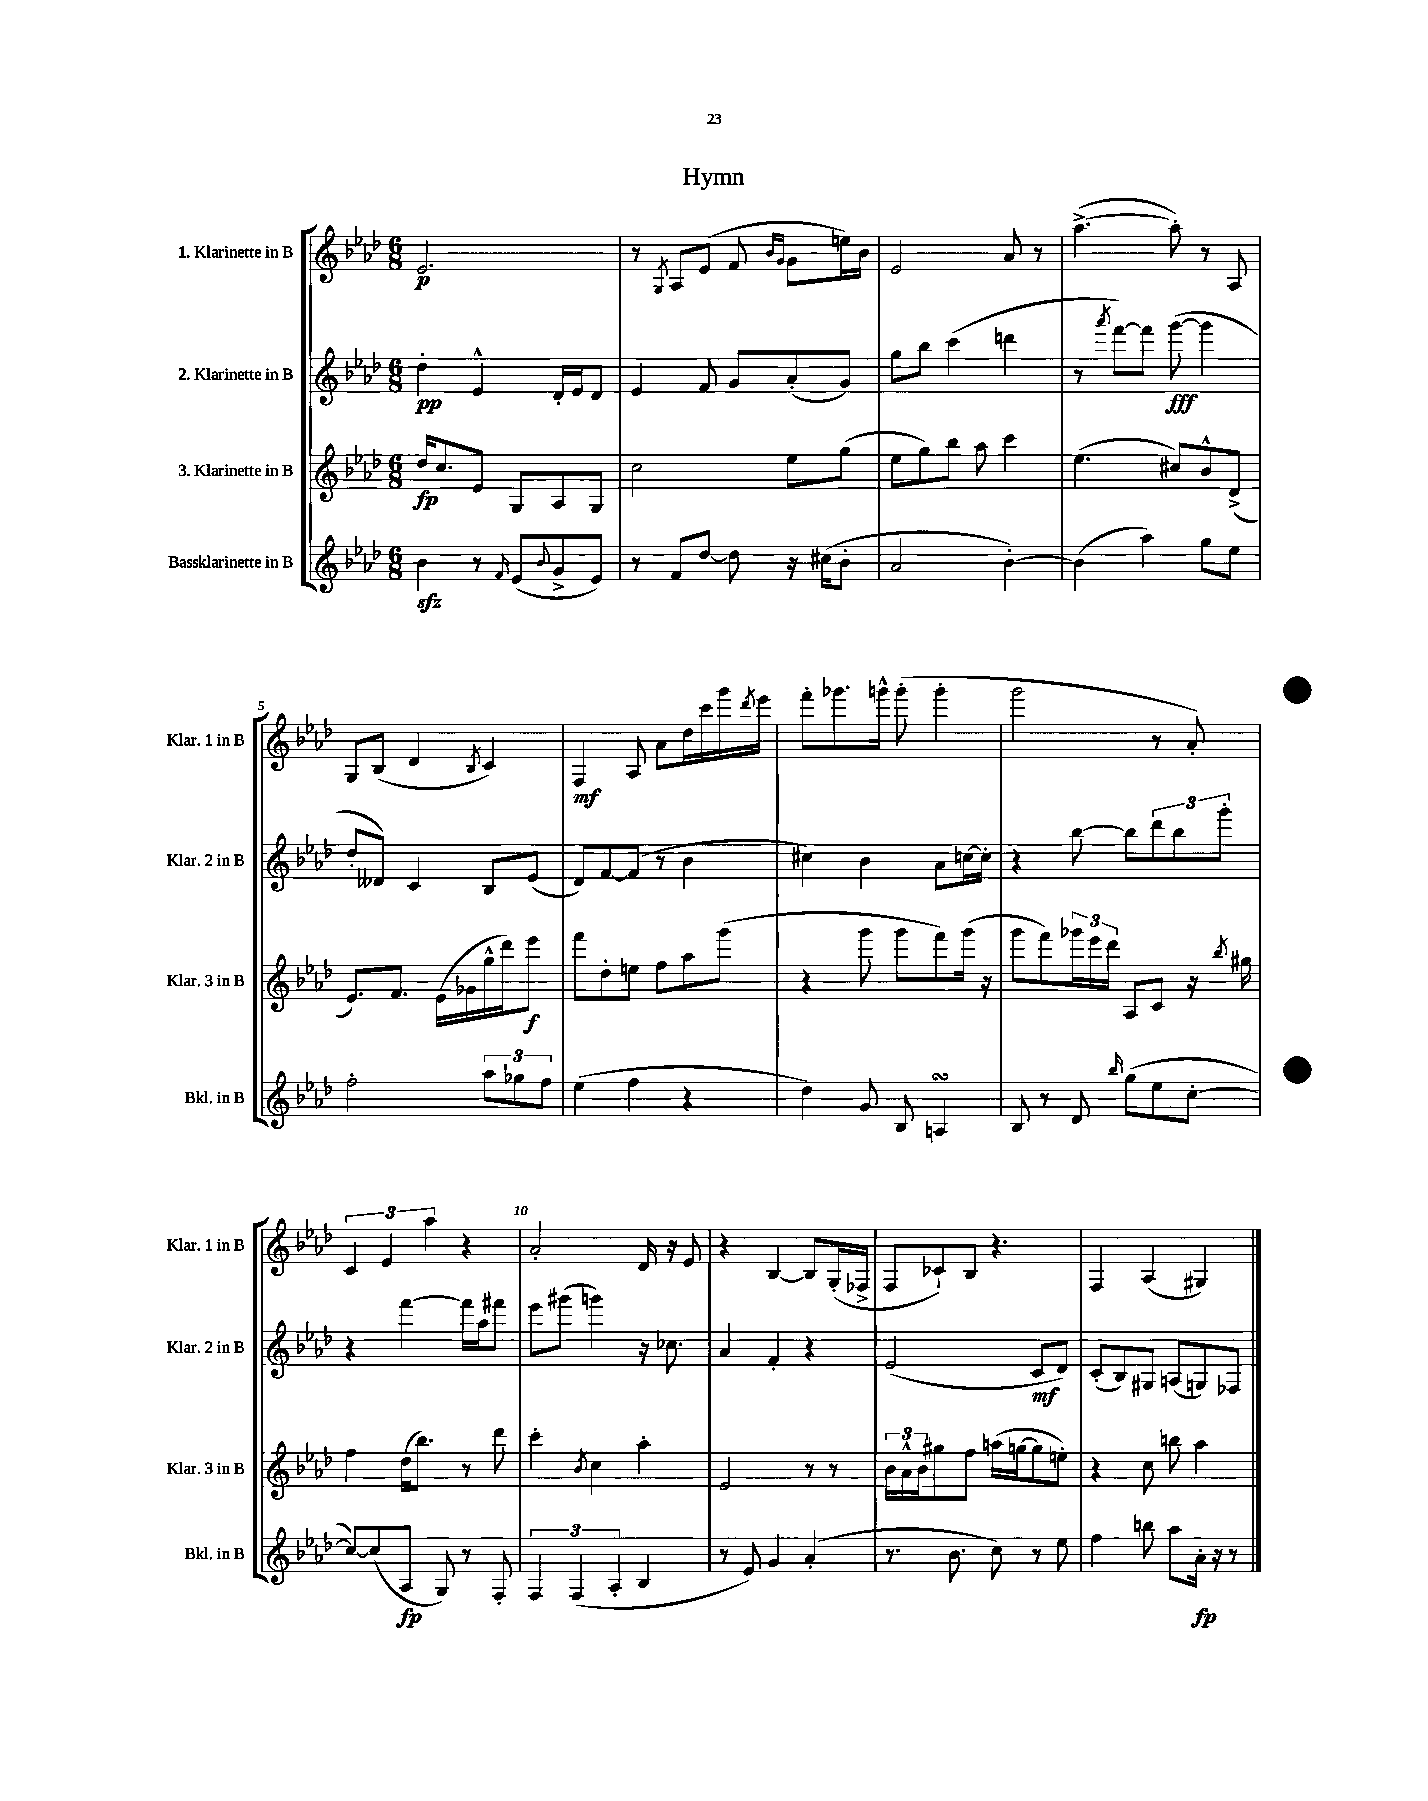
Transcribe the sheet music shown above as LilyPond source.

\header { title = "Hymn" }
<<
\new StaffGroup <<
\new Staff = "s0" \with { instrumentName = "1. Klarinette in B" shortInstrumentName = "Klar. 1 in B" } {
    \clef treble \key aes \major \numericTimeSignature \time 6/8
    ees'2.\p |
    r8 \acciaccatura { g8 } aes8 ees'8( f'8 \grace { bes'16 g'16 } g'8 e''16) bes'16 |
    ees'2 aes'8 r8 |
    aes''4.~->( aes''8-.) r8 aes8 |
    g8 bes8( des'4 \acciaccatura { bes8 } c'4) |
    f4\mf aes8 aes'8 des''16 c'''16 g'''16 \acciaccatura { des'''8 } ees'''16 |
    f'''8-. ges'''8. g'''16-^ g'''8-.( g'''4-. |
    g'''2 r8 aes'8-.) |
    \tuplet 3/2 { c'4 ees'4 aes''4 } r4 |
    aes'2-. des'16 r16 ees'8 |
    r4 bes4~ bes8 g16-.( fes16-> |
    f8 ces'8-!) bes8 r4. |
    f4 aes4( gis4) \bar "|." |
}
\new Staff = "s1" \with { instrumentName = "2. Klarinette in B" shortInstrumentName = "Klar. 2 in B" } {
    \clef treble \key aes \major \numericTimeSignature \time 6/8
    des''4-.\pp ees'4-^ des'16-. ees'16 des'8 |
    ees'4 f'8 g'8 aes'8-.( g'8) |
    g''8 bes''8 c'''4( d'''4 |
    r8 \acciaccatura { aes'''8 } f'''8~) f'''8 g'''8~\fff( g'''4 |
    des''8-. deses'8) c'4 bes8 ees'8( |
    des'8) f'8~ f'8( r8 bes'4 |
    cis''4) bes'4 aes'8 c''16~ c''16-. |
    r4 bes''8~ bes''8 \tuplet 3/2 { des'''8 bes''8 g'''8-. } |
    r4 f'''4~ f'''16 aes''16 fis'''8 |
    ees'''8 gis'''8( g'''4) r16 ces''8. |
    aes'4 f'4-. r4 |
    ees'2( c'8\mf des'8) |
    c'8-.( bes8) gis8 a8( g8) fes8 \bar "|." |
}
\new Staff = "s2" \with { instrumentName = "3. Klarinette in B" shortInstrumentName = "Klar. 3 in B" } {
    \clef treble \key aes \major \numericTimeSignature \time 6/8
    des''16\fp c''8. ees'8 g8 aes8 g8 |
    c''2 ees''8 g''8( |
    ees''8 g''8) bes''8 aes''8 c'''4 |
    ees''4.( cis''8) bes'8-^ des'8->( |
    ees'8.) f'8. ees'16( ges'16 g''16-^ des'''16) ees'''8\f |
    f'''8 des''8-. e''8 f''8 aes''8 g'''8( |
    r4 g'''8 g'''8 f'''8) g'''16( r16 |
    g'''8 f'''8) \tuplet 3/2 { ges'''16 ees'''16 des'''16 } aes8 c'8 r16 \acciaccatura { bes''8 } gis''16 |
    f''4 des''16( bes''8.) r8 des'''8 |
    c'''4-. \acciaccatura { bes'8 } c''4 aes''4-. |
    ees'2 r8 r8 |
    \tuplet 3/2 { bes'16 aes'16-^ bes'16 } gis''8 f''8 a''16( g''16~ g''8 e''8-.) |
    r4 c''8 b''8 aes''4 \bar "|." |
}
\new Staff = "s3" \with { instrumentName = "Bassklarinette in B" shortInstrumentName = "Bkl. in B" } {
    \clef treble \key aes \major \numericTimeSignature \time 6/8
    bes'4\sfz r8 \grace { f'16 } ees'8( \appoggiatura { bes'8 } g'8-> ees'8) |
    r8 f'8 des''8~ des''8 r16 cis''16( bes'8-. |
    aes'2 bes'4~-.) |
    bes'4( aes''4) g''8 ees''8 |
    f''2-. \tuplet 3/2 { aes''8 ges''8 f''8 } |
    ees''4( f''4 r4 |
    des''4) g'8 bes8 a4\turn |
    bes8 r8 des'8 \grace { bes''16 } g''8( ees''8 c''8~-. |
    c''8~) c''8( aes8\fp g8) r8 f8-. |
    \tuplet 3/2 { f4 f4( aes4-. } bes4 |
    r8 ees'8) g'4 aes'4-.( |
    r8. bes'8. c''8) r8 ees''8 |
    f''4 b''8 aes''8 aes'16-.\fp r16 r8 \bar "|." |
}
>>
>>
\layout { \context { \Score \override BarNumber.break-visibility = ##(#f #t #t) barNumberVisibility = #(every-nth-bar-number-visible 5) } }
